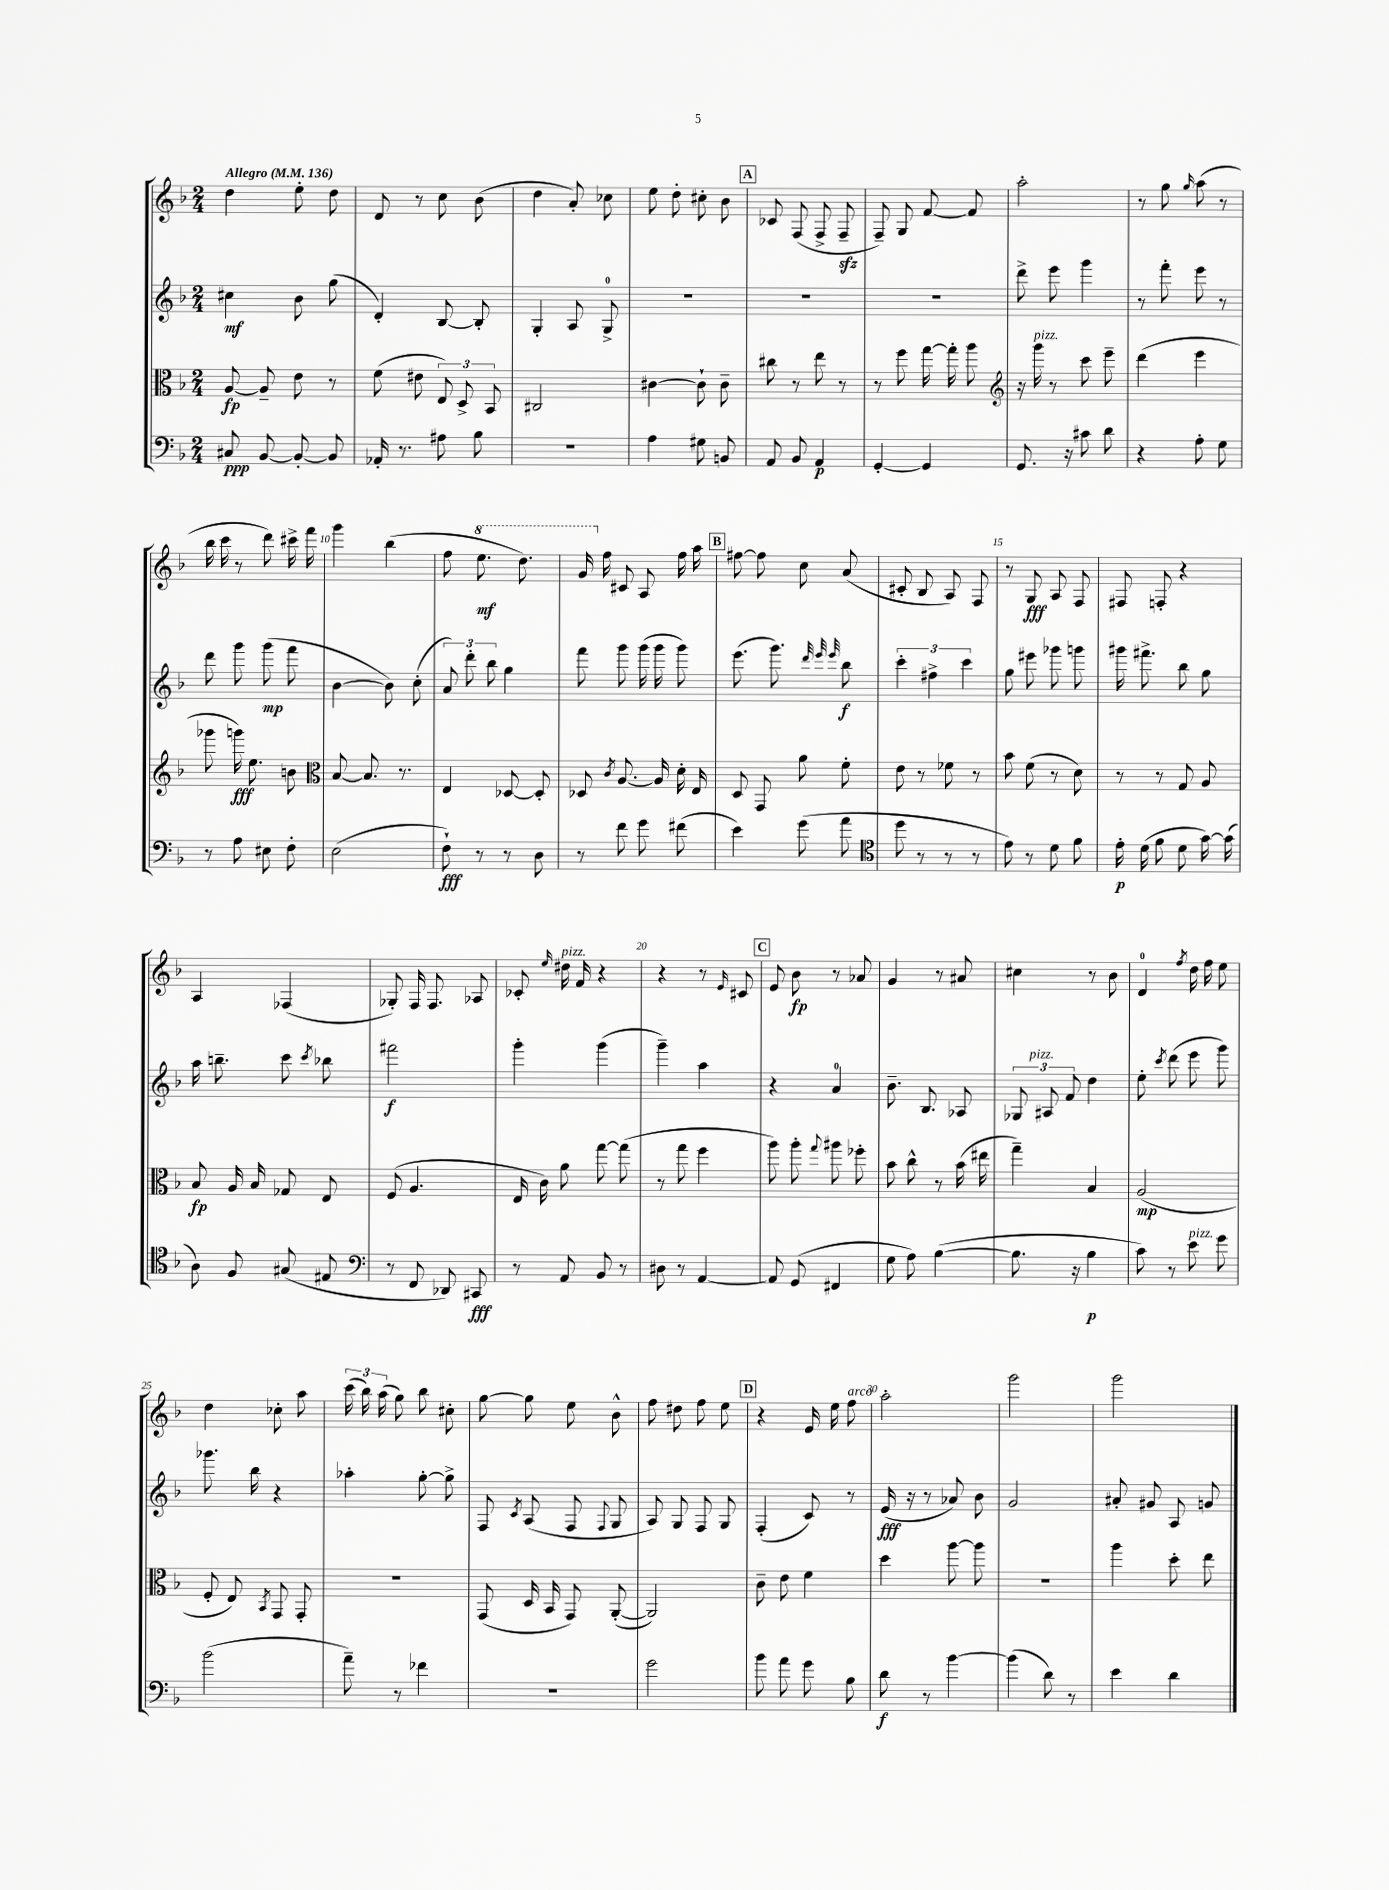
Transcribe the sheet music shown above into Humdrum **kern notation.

**kern	**kern	**kern	**kern
*staff4	*staff3	*staff2	*staff1
*clefF4	*clefC3	*clefG2	*clefG2
*k[b-]	*k[b-]	*k[b-]	*k[b-]
*M2/4	*M2/4	*M2/4	*M2/4
*MM136	*MM136	*MM136	*MM136
8C#	[8A	4cc#	4dd
[8BB-	8A~]	.	.
8BB-'_	8e	8b-	8ee'
8BB-]	8r	(8gg	8dd
=	=	=	=
16AA-'	(8f	4d')	8d
8.r	.	.	.
.	8e#	.	8r
8A#	12E)	[8B-	8cc
.	12D^	.	.
8B-	.	8B-']	(8b-
.	12BB-	.	.
=	=	=	=
2r	2C#	4G'	4dd
.	.	8A	8a')
.	.	8G^	8cc-
=	=	=	=
4A	[4c#	2r	8ee
.	.	.	8dd'
8G#	8c#`]	.	8cc#'
8BB	8c#~	.	8b-
=	=	=	=
8AA	8cc#	2r	8c-
8BB-	8r	.	(8F
4AA	8ee	.	8F^
.	8r	.	8F~
=	=	=	=
[4GG'	8r	2r	8F~)
.	8ff	.	8G
4GG]	[16gg	.	[8f
.	16gg']	.	.
.	8aa	.	8f]
=	=	=	=
*	*clefG2	*	*
8.GG	16r	8ddd^	2aa'
.	16ggg	.	.
.	8r	8eee	.
16r	.	.	.
8c#	8ccc	4ggg	.
8d	8eee~	.	.
=	=	=	=
4r	(4ddd	8r	8r
.	.	8fff'	8gg
.	.	.	16qqgg
8A'	4eee	8eee	(8aa
8G	.	8r	8r
=	=	=	=
8r	8ggg-	8ddd	16bb-
.	.	.	16ccc
8A	16ggg)	8ggg	8r
.	8.ee	.	.
8E#	.	(8ggg	8ddd)
8F'	8b	8fff	16ccc#^
.	.	.	16fff
=	=	=	=
*	*clefC3	*	*
(2E	[8B-	[4b-	4ggg
.	8.B-]	.	.
.	.	8b-])	(4bb-
.	8.r	.	.
.	.	(8cc'	.
=	=	=	=
8F`)	4E	12a)	8ff
.	.	12ddd'	.
8r	.	.	8.eee
.	.	12bb-	.
8r	[8D-	4gg	.
.	.	.	8.ddd)
8D	8D-']	.	.
=	=	=	=
8r	8D-	8fff	16gg
.	.	.	16ff
.	8qc	.	.
8f	[8.A	8ggg	8c#
8g	.	(16ggg	8A
.	16A]	16ggg	.
(8f#	16d'	8ggg)	16ff
.	16E	.	16aa
=	=	=	=
4e)	8D	(8.eee	[8ff#
.	8GG	.	8ff#]
.	.	8.ggg)	.
(8g	8a	.	8cc
.	.	32qqddd	.
.	.	32qqeee	.
.	.	32qqeee	.
8a	8f'	8bb-	(8a
=	=	=	=
*clefC4	*	*	*
8dd	8e	6ccc'	8c#'
8r	8r	.	8B-
.	.	6ff#^	.
8r	8f-	.	8A)
.	.	6ccc	.
8r	8r	.	8F
=	=	=	=
8e)	8b-	8gg	8r
8r	(8f	8eee#	8G
8d	8r	8ggg-	8A
8f	8d)	8ggg	8F
=	=	=	=
16e'	8r	16ggg#	8F#
(16d	.	8.fff#^	.
8f	8r	.	8F'
8d	8G	8bb-	4r
[16g)	8A	8gg	.
(16g]	.	.	.
=	=	=	=
8A)	8B-	16aa	4A
.	.	8.bb~	.
8F	16A	.	.
.	16B-	.	.
(8G#	8G-	8ccc	(4F-
.	.	8qccc	.
8E#	8E	8bb-	.
=	=	=	=
*clefF4	*	*	*
8r	(8F	2fff#	8G-')
8FF	4.A	.	16F
.	.	.	8.F
8DD-)	.	.	.
8CC#	.	.	8A-
=	=	=	=
8r	16E	4ggg'	8c-'
.	16c)	.	.
.	.	.	16qqee
8AA	8a	.	16dd#
.	.	.	16f
8BB-	[8gg	(4ggg	4r
8r	(8gg]	.	.
=	=	=	=
8D#	8r	4ggg~)	4r
8r	8gg	.	.
[4AA	4ff	4aa	8r
.	.	.	16qqe
.	.	.	8c#
=	=	=	=
8AA]	8aa)	4r	8e
(8GG	8aa'	.	8b-
.	8qqgg	.	.
4FF#	8aa#	4a	8r
.	8ff-'	.	8a-
=	=	=	=
8G	8b-	8.b-~	4g
8A)	8cc^^	.	.
.	.	8.B-	.
([4B-	8r	.	8r
.	(16b-	8A-	8a#
.	16ee#	.	.
=	=	=	=
8.B-]	4gg~)	12G-	4cc#
.	.	12A#	.
.	.	12f	.
16r	.	.	.
4B-	4B-	4dd	8r
.	.	.	8b-
=	=	=	=
8c)	(2A	8ee'	4d
.	.	8qccc	.
8r	.	(8ddd	.
.	.	.	8qff
8e	.	8eee	16dd
.	.	.	16ff
8g	.	8ggg)	8ee
=	=	=	=
(2b-	8F'	8.ggg-	4dd
.	8E)	.	.
.	.	16bb-	.
.	8qBB-	.	.
.	8GG	4r	8cc-'
.	8GG'	.	8aa
=	=	=	=
8a~)	2r	4aa-'	(24ccc
.	.	.	24bb-)
.	.	.	(24aa
8r	.	.	8gg)
4f-	.	[8gg'	8bb-
.	.	8gg^]	8cc#'
=	=	=	=
2r	(8GG	8F	[8gg
.	.	8qc	.
.	16D	(8A	8gg]
.	16BB-	.	.
.	8GG)	8F	8ee
.	.	8qqF	.
.	([8AA'	8G	8b-^^
=	=	=	=
2g	2AA])	8A)	8ff
.	.	8G	8dd#
.	.	8F	8ff
.	.	8G	8ee
=	=	=	=
8b-	8c~	(4F'	4r
8a	8e	.	.
8g	4f	8c)	16e
.	.	.	16ee
8B-	.	8r	8ff
=	=	=	=
8d	4dd	(16e	2aa'
.	.	16r	.
8r	.	8r	.
[4b-	[8aa	8a-)	.
.	8aa]	8b-	.
=	=	=	=
(4b-]	2r	2g	2ggg
8d)	.	.	.
8r	.	.	.
=	=	=	=
4e	4aa	8a#'	2ggg
.	.	8g#	.
4d	8dd'	8A	.
.	8ee	8g	.
==	==	==	==
*-	*-	*-	*-
